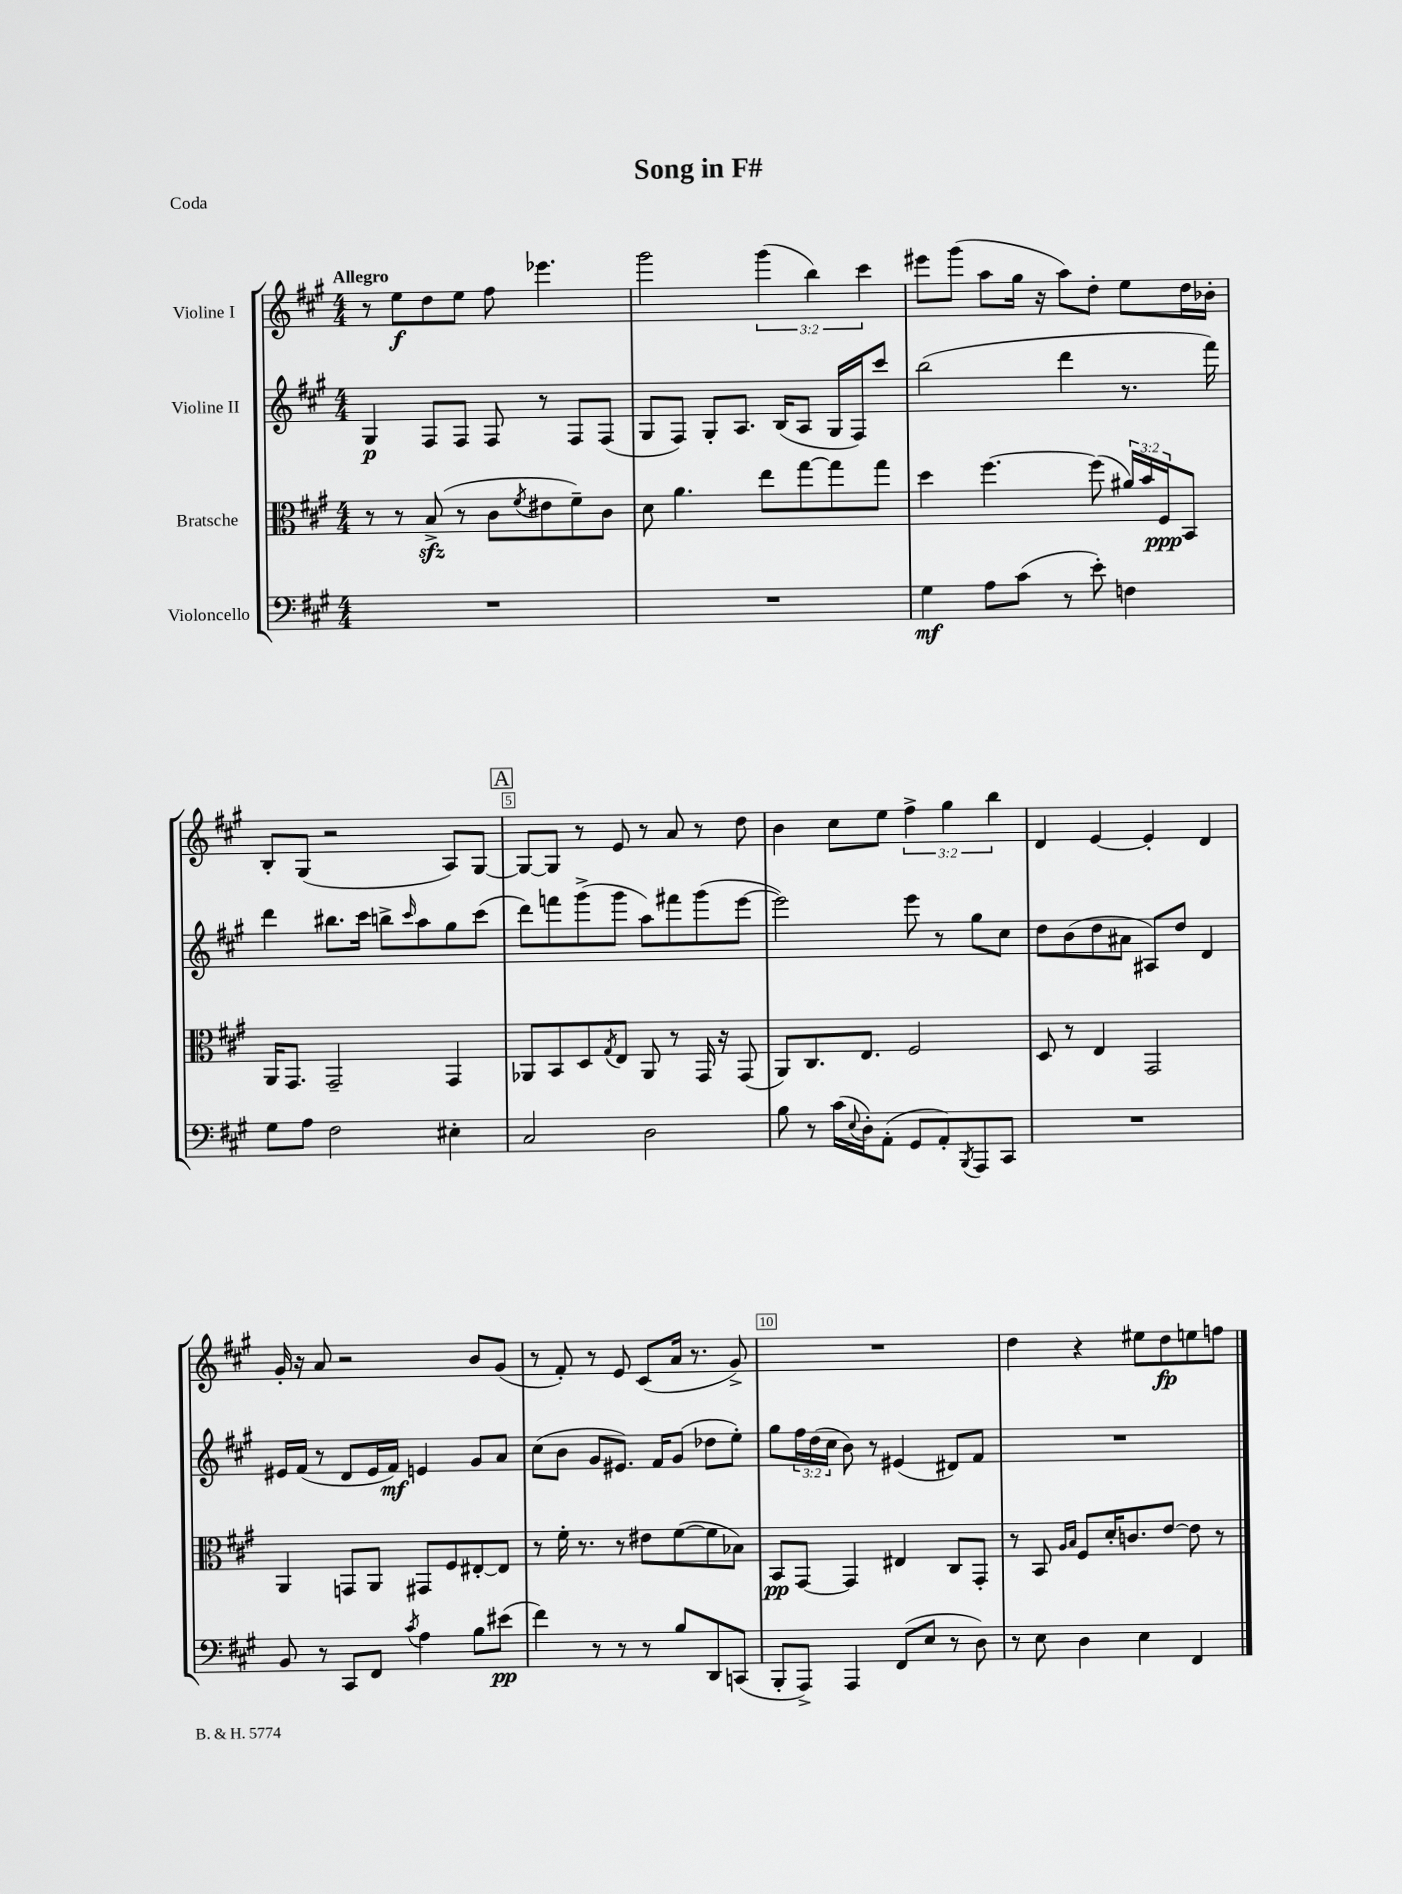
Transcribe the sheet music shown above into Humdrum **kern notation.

**kern	**kern	**kern	**kern
*staff4	*staff3	*staff2	*staff1
*clefF4	*clefC3	*clefG2	*clefG2
*k[f#c#g#]	*k[f#c#g#]	*k[f#c#g#]	*k[f#c#g#]
*M4/4	*M4/4	*M4/4	*M4/4
1r	8r	4G#	8r
.	8r	.	8ee
.	(8B^	8F#	8dd
.	8r	8F#	8ee
.	8c#	8F#	8ff#
.	8qf#	.	.
.	8e#	8r	4.eee-
.	8f#~)	8F#	.
.	8c#	(8F#	.
=	=	=	=
1r	8d	8G#	2ggg#
.	4.a	8F#)	.
.	.	8G#'	.
.	.	8.A	.
.	8ee	.	(6ggg#
.	.	(16B	.
.	[8gg#	8A	.
.	.	.	6bb)
.	8gg#]	16G#	.
.	.	16F#)	.
.	.	.	6ccc#
.	8gg#	8ccc#	.
=	=	=	=
4G#	4dd	(2bb	8eee#
.	.	.	(8ggg#
8A	[4.ff#	.	8aa
(8c#	.	.	16gg#
.	.	.	16r
8r	.	4ddd	8aa)
8e')	(8ff#]	.	8dd'
4F	24a#)	8.r	8ee
.	24b	.	.
.	24F#	.	.
.	8BB	.	16dd
.	.	16fff#)	16b-'
=	=	=	=
8G#	16AA	4ddd	8B'
.	8.GG#	.	.
8A	.	.	(8G#
2F#	2GG#~	8.bb#	2r
.	.	16ccc#	.
.	.	8bb^	.
.	.	16qqccc#	.
.	.	8aa	.
4E#'	4GG#	8gg#	8A)
.	.	(8ccc#	[8G#
=	=	=	=
2C#	8AA-	8ddd)	8G#_
.	8BB	8fff	8G#]
.	8D	(8ggg#^	8r
.	8qG#	.	.
.	8E	8ggg#	8e
2D	8AA-	8aa)	8r
.	8r	8fff#	8a
.	16GG#	(8ggg#	8r
.	16r	.	.
.	(8GG#	[8eee	8dd
=	=	=	=
8B	8AA)	2eee])	4b
8r	8.C#	.	.
(16c#	.	.	8cc#
8qqE	.	.	.
16D')	8.E	.	.
(8AA'	.	.	8ee
8GG#	2F#	8eee	6ff#^
8AA')	.	8r	.
.	.	.	6gg#
8qBBB	.	.	.
8AAA	.	8gg#	.
.	.	.	6bb
8CC#	.	8cc#	.
=	=	=	=
1r	8D	8dd	4d
.	8r	(8b	.
.	4E	8dd	[4e
.	.	8a#	.
.	2GG#	8A#)	4e']
.	.	8dd	.
.	.	4d	4d
=	=	=	=
8BB	4AA	16e#	16g#'
.	.	(16f#	16r
8r	.	8r	8a
8CC#	8GG	8d	2r
8FF#	8AA	16e#	.
.	.	16f#)	.
8qc#	.	.	.
4A	8GG#	4e	.
.	8F#	.	.
8B	[8E#'	8g#	8b
(8e#	8E#]	8a	(8g#
=	=	=	=
4f#)	8r	(8cc#	8r
.	16f#'	8b	8f#')
.	8.r	.	.
8r	.	8g#	8r
8r	8r	8.e#)	8e
8r	8e#	.	(8c#
.	.	16f#	.
8B	([8f#	(8g#	16a
.	.	.	8.r
8DD	8f#]	8dd-	.
(8CC	8B-)	8ee')	8g#^)
=	=	=	=
8BBB'	8BB	8gg#	1r
8AAA^)	[8GG#	24ff#	.
.	.	(24dd	.
.	.	24cc#	.
4AAA	4GG#]	8b)	.
.	.	8r	.
(8FF#	4E#	(4e#	.
8E	.	.	.
8r	8C#	8d#)	.
8D)	8GG#'	8f#	.
=	=	=	=
8r	8r	1r	4dd
8E	8BB	.	.
.	16qqA	.	.
.	16qqB	.	.
4D	8F#	.	4r
.	16d'	.	.
.	8.c	.	.
4E	.	.	8ee#
.	[8e	.	8dd
4FF#	8e]	.	8ee
.	8r	.	8ff
==	==	==	==
*-	*-	*-	*-
